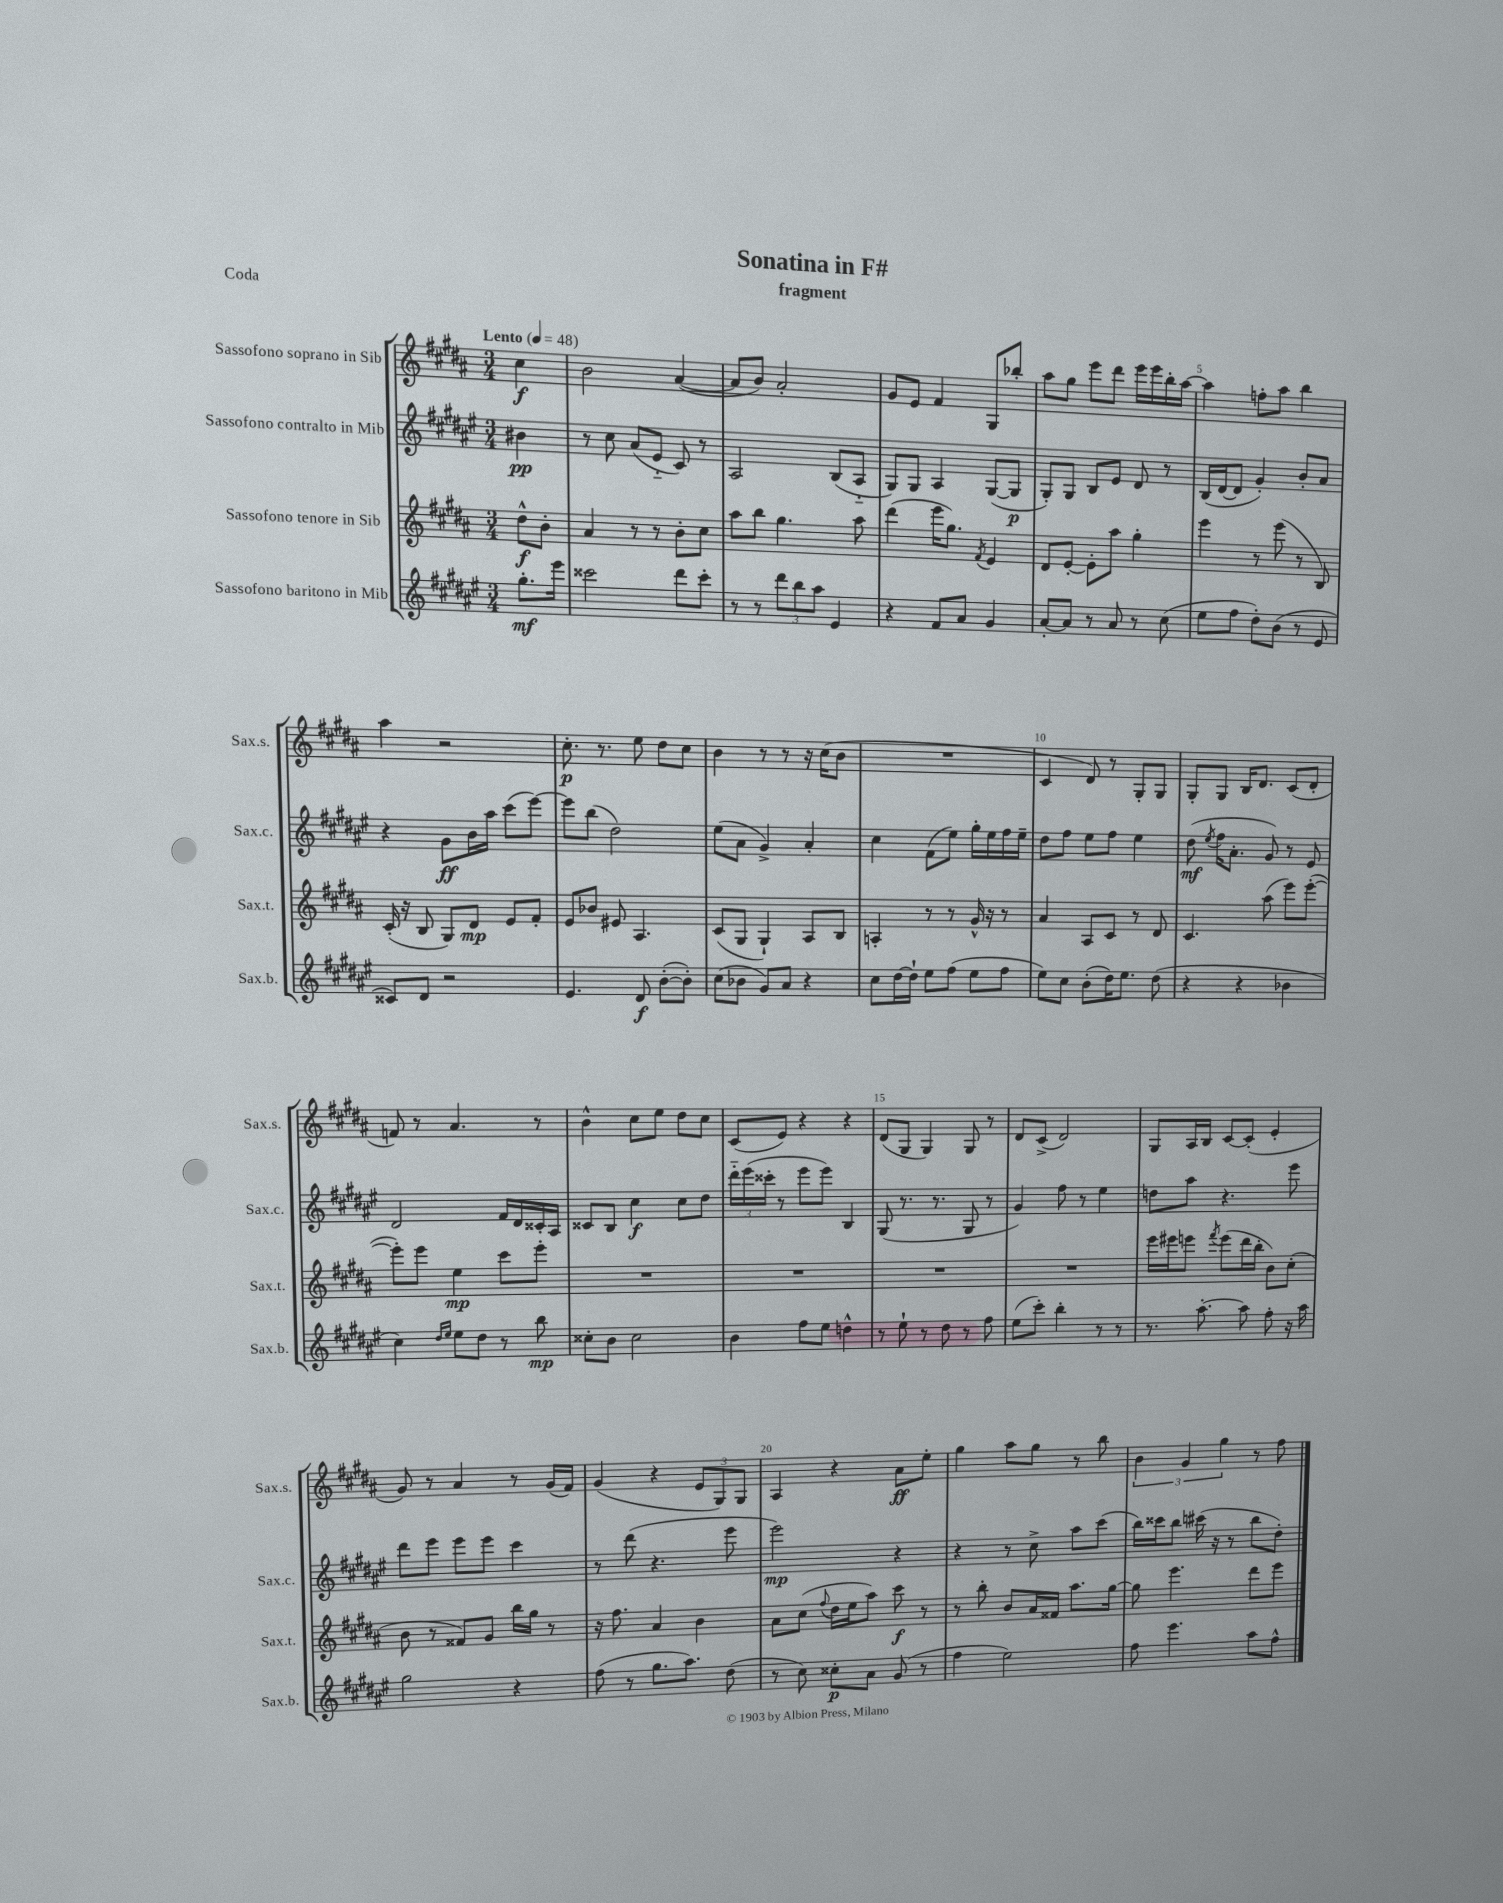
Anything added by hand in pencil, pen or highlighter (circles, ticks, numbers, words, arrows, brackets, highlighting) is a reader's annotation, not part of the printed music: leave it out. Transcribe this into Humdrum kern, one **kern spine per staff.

**kern	**kern	**kern	**kern
*staff4	*staff3	*staff2	*staff1
*clefG2	*clefG2	*clefG2	*clefG2
*k[f#c#g#d#a#e#]	*k[f#c#g#d#a#]	*k[f#c#g#d#a#e#]	*k[f#c#g#d#a#]
*M3/4	*M3/4	*M3/4	*M3/4
*MM48	*MM48	*MM48	*MM48
8.gg#'\L	8dd#^^\L	4b#\	4cc#\
.	8b'\J	.	.
16eee#\Jk	.	.	.
=	=	=	=
2ccc##\	4a#/	8r	2b\
.	.	8cc#\	.
.	8r	(8a#/L	.
.	8r	8e#'~/J	.
8ddd#\L	8b'\L	8c#/)	([4a#/
8ccc##'\J	8cc#\J	8r	.
=	=	=	=
8r	8aa#\L	2A#/	8a#/]L
8r	8bb\J	.	8b/J)
12ddd#\L	4.gg#\	.	2a#'/
12bb\	.	.	.
12aa#\J	.	.	.
4e#/	.	(8B/L	.
.	8aa#\	8A#'~/J	.
=	=	=	=
4r	(4ddd#\	8G#/L)	8g#/L
.	.	8G#/J	8e/J
8f#/L	16eee\LK	4A#/	4f#/
.	8.gg#\J)	.	.
8a#/J	.	.	.
.	8qf#/	.	.
4g#/	4e/	([8G#/L	8G#/L
.	.	8G#/]J	8bb-'/J
=	=	=	=
[8a#'/L	8d#/L	8G#'/L)	8aa#\L
8a#/]J	[8e'/J	8G#/J	8gg#\J
8r	8e'\]L	8B/L	8eee\L
8a#/	8aa#\J	8e#/J	8ddd#\J
8r	4gg#'\	8d#/	16eee\LL
.	.	.	16eee\
(8cc#\	.	8r	16bb'\
.	.	.	[16aa#\JJ
=	=	=	=
8ee#\L	4eee\	(16B/LL	4aa#\]
.	.	[16d#/J	.
8ff#\J	.	8d#/]J	.
8dd#'\L)	8r	4g#'/)	8ff'\L
(8b\J	(8eee\	.	8aa#\J
8r	8r	8b'/L	4bb\
8e#/	8B/)	8a#/J	.
=	=	=	=
8c##/L)	(16c#'/	4r	4aa#\
.	16r	.	.
8d#/J	8B/	.	.
2r	8G#/L)	8g#\L	2r
.	8d#/J	16b\L	.
.	.	16aa#\JJ	.
.	8e/L	(8ccc#\L	.
.	8f#'/J	[8eee#\J)	.
=	=	=	=
4.e#/	8e/L	8eee#\]L	8.cc#'\
.	8b-/J	(8bb\J	.
.	.	.	8.r
.	8e#/	2dd#\)	.
8d#/	4.A#/	.	8ee\
([8b'\L	.	.	8dd#\L
8b'\]J)	.	.	8cc#\J
=	=	=	=
(8cc#\L	(8c#/L	(8ee#\L	4b\
8b-\J	8G#/J	8a#\J	.
8g#/L)	4G#`/)	4g#^/)	8r
8a#/J	.	.	8r
4r	8A#/L	4a#'/	16r
.	.	.	(16cc#\LK
.	8B/J	.	8b\J
=	=	=	=
8cc#\L	4A'/	4cc#\	2.r
[16dd#\L	.	.	.
16dd#`\]JJ	.	.	.
8ee#\L	8r	(8f#\L	.
(8ff#\J	8r	8ee#\J)	.
8ee#\L	16g#^^/	16gg#'\LL	.
.	16r	16ee#\	.
8ff#\J	8r	16ff#\	.
.	.	16ee#~\JJ	.
=	=	=	=
8ee#\L)	4a#/	8dd#\L	4c#/
8cc#\J	.	8ff#\J	.
(8b'\L	8A#/L	8ee#\L	8d#/)
16dd#\K)	8c#/J	8ff#\J	8r
8.ee#\J	.	.	.
.	8r	4ee#\	8G#'/L
(8dd#\	8d#/	.	8G#/J
=	=	=	=
4r	4.c#/	(8dd#\	8G#'/L
.	.	8qee#/	.
.	.	16ff#\LK	8G#/J
.	.	8.a#'\J	.
4r	.	.	16B/LK
.	.	.	8.d#/J
.	(8aa#\	8g#/)	.
4b-\	8eee\L)	8r	(8c#/L
.	([8eee'\J	8e#/	8d#'/J
=	=	=	=
4cc#\)	8eee'\]L)	2d#/	8f/)
.	8eee\J	.	8r
16qqdd#/LL	.	.	.
16qqee#/JJ	.	.	.
8ee#\L	4ee\	.	4.a#/
8dd#\J	.	.	.
8r	8ccc#\L	16f#/LL	.
.	.	16d#/	.
8bb\	8eee'\J	16c##'/	8r
.	.	16A#/JJ	.
=	=	=	=
8cc##'\L	2.r	8c##/L	4b^^\
8b\J	.	8B/J	.
2cc##\	.	4cc#\	8cc#\L
.	.	.	8ee\J
.	.	8cc#\L	8dd#\L
.	.	8dd#\J	8cc#\J
=	=	=	=
4b\	2.r	24ddd#'~\LL	(8c#/L
.	.	(24eee#\	.
.	.	24ccc##'\JJ	.
.	.	8r	8e/J)
8ff#\L	.	8eee#\L	4r
8ee#\J	.	8eee#\J)	.
4dd^^\	.	4B/	4r
=	=	=	=
8r	2.r	(8G#/	(8d#/L
8ee#`\	.	8.r	8G#/J
8r	.	.	4G#/)
.	.	8.r	.
8dd#\	.	.	.
8r	.	8G#/	8G#/
8ff#\	.	8r	8r
=	=	=	=
(8ee#\L	2.r	4g#/)	8d#/L
8ccc#'\J)	.	.	(8c#^/J
4bb'\	.	8ff#\	2d#/)
.	.	8r	.
8r	.	4ee#\	.
8r	.	.	.
=	=	=	=
8.r	16eee\LL	8dd\L	8G#/L
.	16eee#\J	.	.
.	8eee\J	8aa#\J	16A#/L
[8.aa#'\	.	.	16B/JJ
.	8qfff#/	.	.
.	(8eee\L	4.r	[8c#/L
8aa#\]	16ddd#\L	.	(8c#'/]J
.	16bb'\JJ	.	.
8ff#'\	8b\L)	.	4e'/
16r	(8cc#'\J	8eee#\	.
16aa#\	.	.	.
=	=	=	=
2gg#\	8b\	8ddd#\L	8g#/)
.	8r	8eee#\J	8r
.	8f##/L)	8eee#\L	4a#/
.	8g#/J	8eee#\J	.
4r	16bb\LL	4ccc#\	8r
.	16gg#\JJ	.	.
.	8r	.	(16g#/LL
.	.	.	16f#/JJ)
=	=	=	=
(8ff#\	16r	8r	(4g#/
.	8.ff#\	.	.
8r	.	(8ddd#\	.
8.gg#\L	4a#/	4.r	4r
8.aa#\J)	.	.	.
.	4b\	.	12e/L
.	.	.	12G#/)
(8dd#\	.	8eee#\	.
.	.	.	12G#/J
=	=	=	=
8r	8a#\L	2eee#\)	4A#/
8cc#\)	(8cc#\J	.	.
.	8qqff#/	.	.
8cc##'\L	16dd#\LL	.	4r
.	16ee\J	.	.
8a#\J	8aa#\J)	.	.
(8g#/	8ccc#\	4r	8a#\L
8r	8r	.	8ee'\J
=	=	=	=
4ff#\	8r	4r	4gg#\
.	8bb'\	.	.
2ee#\)	8b/L	8r	8aa#\L
.	16a#/L	8cc#^\	8gg#\J
.	16f##/JJ	.	.
.	8.aa#\L	8aa#\L	8r
.	.	(8ccc#\J	8bb\
.	[16gg#\Jk	.	.
=	=	=	=
8ff#\	8gg#\]	16bb\LL)	6b\
.	.	16ccc##\J	.
4.eee#\	4.eee\	8bb\J	.
.	.	.	6g#/
.	.	(16ccc#\	.
.	.	16r	.
.	.	.	6gg#\
.	.	8r	.
8aa#\L	8ddd#\L	8bb\L	8r
8ff#^^\J	8eee\J	8dd#'\J)	8ff#\
==	==	==	==
*-	*-	*-	*-
